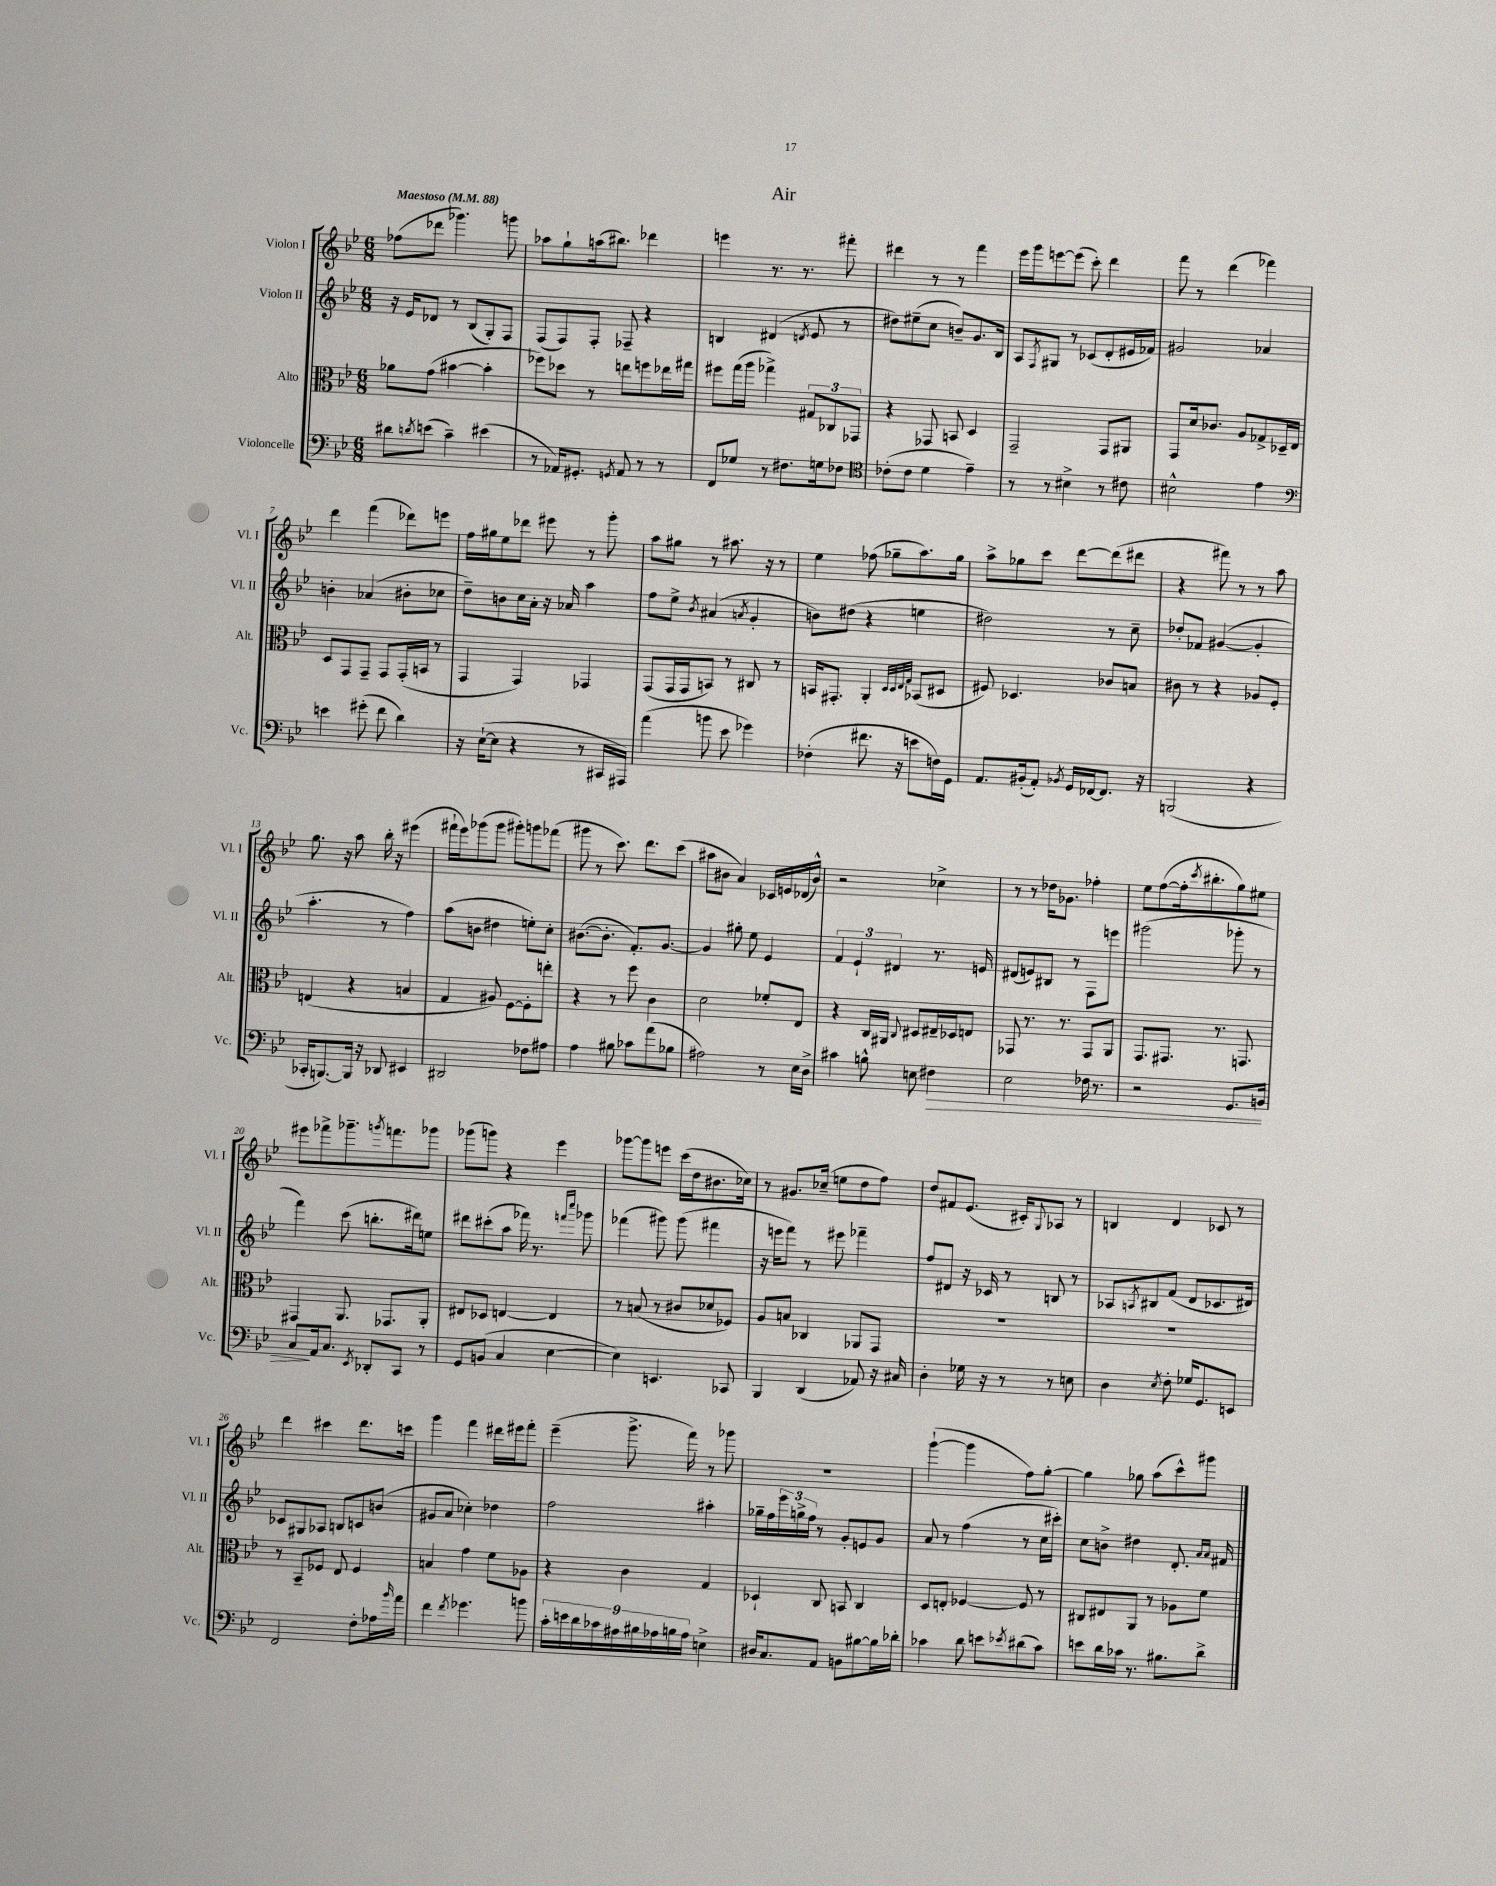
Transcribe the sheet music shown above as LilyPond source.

\header { title = "Air" }
<<
\new StaffGroup <<
\new Staff = "s0" \with { instrumentName = "Violon I" shortInstrumentName = "Vl. I" } {
    \clef treble \key bes \major \numericTimeSignature \time 6/8 \tempo "Maestoso" 4 = 88
    fes''8( des'''8 ges'''4.) g'''8 |
    aes''8 g''8-! a''16( bis''8.) des'''4 |
    e'''4 r8. r8. fis'''8-. |
    dis'''4 r8 r8 f'''4 |
    ees'''16 g'''16 e'''8~ e'''8( c'''8-.) d'''4 |
    f'''8 r8 d'''4( fes'''4) |
    d'''4 f'''4( des'''8) e'''8 |
    f''16 gis''16 ees''8 des'''8 eis'''8 r8 g'''8-. |
    a''8 gis''8 r8 ais''8. r16 r8 |
    ees''4 fes''8( ges''8-- a''8.) ges''16 |
    a''8-> ges''8 c'''8 d'''8~ d'''8( dis'''8 |
    r4 fis'''8) r8 r8 a''8 |
    g''8. r16 a''8 bes''16-. r16 eis'''4( |
    fis'''16-! ees'''16) ges'''8( ges'''8 gis'''8-.) g'''8 fes'''8( |
    gis'''8 r8 c'''8.) d'''8. c'''8( |
    ais''8 bis'8 a'4) ces'16 e'16 des'16( bis'16-^) |
    r2 ces''4-> |
    r8 r8 des''16 ges'8. fes''4-. |
    ees''8 f''8~( f''16-. \acciaccatura { c'''8 } bis''8.-. g''8) eis''8 |
    eis'''8 fes'''8-> ges'''8.-- \acciaccatura { g'''8 } f'''8. ges'''8 |
    ges'''8( g'''8) r4 ees'''4 |
    ges'''8~ ges'''8 e'''8 c'''16( d''16 bis'8. ces''16) |
    r8 gis'8. ces''16--( e''8 d''8 f''8) |
    d''8 fis'8 ees'8.( cis'16-.) \appoggiatura { g8 } aes8 r8 |
    b4 d'4 ces'8 r8 |
    d'''4 cis'''4 d'''8. c'''16 |
    g'''4 f'''4 dis'''16 eis'''16 f'''8-. |
    ees'''4--( g'''8.-> f'''16) r8 ges'''8 |
    R2. |
    g'''4~-!( g'''4 f''8) g''8~-. |
    g''4 ges''8 a''8( c'''8-^) gis'''8 \bar "|." |
}
\new Staff = "s1" \with { instrumentName = "Violon II" shortInstrumentName = "Vl. II" } {
    \clef treble \key bes \major \numericTimeSignature \time 6/8
    r16 ees'16 des'8 r8 bes8( g8-.) f8 |
    f8( f8) f8-. fes8-- r4 |
    b4 dis'4( \acciaccatura { d'8 } ees'8 r8 |
    dis''8) eis''8--( c''8 b'8--) g'8. bes16 |
    a8 \acciaccatura { f8 } gis8 r8 ces'8( d'8-. eis'16 fes'16) |
    gis'2 aes'4 |
    b'4-. aes'4( bis'8-. ces''8 |
    d''8--) b'8 c''16 a'16-. r16 aes'16 a''4 |
    f''8 ees''8-> \acciaccatura { bes'8 } ais'4( \acciaccatura { a'8 } g'4-. |
    b'8) dis''8( r4 e''4 |
    dis''2) r8 c''8-- |
    des''8-. fes'8 gis'4~( gis'4-. |
    a''4.-. r8 f''4) |
    a''8( b'8 dis''4 e''8-.) c''8-. |
    bis'8.~( bis'8.-. f'8.-.) g'8.~ |
    g'4 gis''8-. ees''8 ees'4 |
    \tuplet 3/2 { f'4 ees'4-! dis'4 } r8. e'16 |
    dis'8( e'8) bis8 r8 f8 e'''8 |
    gis'''2( ges'''8-. r8 |
    f'''4) c'''8( b''8.-. dis'''16) e''8 |
    dis'''8 cis'''8-.( a''8 fes'''16) r8. \grace { f'''16 c''''16 } ges'''8 |
    fes'''4( gis'''8) gis'''8( fis'''4 |
    r16 e'''16 f'''8) r8 eis'''8 fes'''4-- |
    f''8 dis'8 r16 ces'16 r8 b8 r8 |
    aes8 \acciaccatura { a8 } bis8 f'8( d'8 ces'8. dis'16) |
    ces'8 gis8 aes8 b8 c'8 b'8( |
    gis'8 a'8 ces''4-.) des''4 |
    f''2 ais''4-. |
    ges''16-- f''16 \tuplet 3/2 { ees'''16 g''16-> f''16 } r8 g'8-. e'8 g'8 |
    a'8 r8 f''4( r8 c''16 cis'''16-.) |
    c''8 b'8-> dis''4 d'8.-. \grace { a'16 a'16 } fis'16 \bar "|." |
}
\new Staff = "s2" \with { instrumentName = "Alto" shortInstrumentName = "Alt." } {
    \clef alto \key bes \major \numericTimeSignature \time 6/8
    aes'8 g'8( bis'4~ bis'4-. |
    fes''8) des''8 r8 e''8 f''8 ees''16 gis''16 |
    fis''8 g''16( a''16 ges''4->) \tuplet 3/2 { gis8 ces8 ges,8 } |
    r4 ges,8 b,8 d4 |
    g,2-- g,8 ais,8 |
    g,8 d'16 ces'8. a8 ges8-> des16-- ees16 |
    d8 g,8 g,8-- g,8 g,16-.( b,16 r8 |
    g,4 g,4) ges,4 |
    g,8( g,16 g,16 b,8) r8 cis8 r8 |
    b,16 gis,8.-. a,4-. \grace { d32 d32 ees32 g32 } bes,8( dis8 |
    fis8) des4. ces'8 b8 |
    cis'8 r8 r4 aes8 f8-. |
    e4( r4 b4 |
    g4 ais8) f8~ f8-. e''8-. |
    r4 r8 f''8 c'4 |
    d'2 fes'8-. ees8 |
    r4 c16 ais,16 \appoggiatura { c8 } dis8 eis16-- des16 e8 |
    ges,8 r8. r8. ges,8 a,8 |
    g,8. gis,8. r8. g,8. |
    gis,4 a,8. ges,8. a,8-. |
    eis8 des8 e4~ e4 |
    r8 b8( r8 cis'8 des'8 fes8) |
    a8 b8 ces4 aes,8 g,8 |
    R2. |
    R2. |
    r8 bes,8-- fes8 ees8 fes4 |
    b4 g'4 f'8 aes8 |
    r4 c'4 g4 |
    des4-! c8 b,8 c4 |
    d8 e8-. fes4~ fes8 r8 |
    cis8 eis8 a,8 r8 aes8 f'8 \bar "|." |
}
\new Staff = "s3" \with { instrumentName = "Violoncelle" shortInstrumentName = "Vc." } {
    \clef bass \key bes \major \numericTimeSignature \time 6/8
    dis'8 \acciaccatura { d'8 } e'8( c'4--) eis'4( |
    r8 aes,16) gis,8.-. \acciaccatura { g,8 } aes,8 r8 r8 |
    f,8 ges8 r8 fis8. g16 fes8 |
    \clef tenor ces'8-.( ces'8 d'4 ees'4--) |
    r8 r8 bis4-> r8 cis'8 |
    bis2-^ ees'4 |
    \clef bass e'4 gis'8-.( f'8 d'4) |
    r16 ees16~-!( ees8 r4 r8 cis,16 ais,,16) |
    a'4( b'8 ees'8 ges'4) |
    fes4-.( fis'8. r16 e'8 f16) g,16 |
    a,8. bis,16-.( a,8-.) \acciaccatura { bes,8 } g,16 fes,16~ fes,8. r16 |
    b,,2( r4 |
    ces,16-. b,,8.~) b,,16 r16 des,8 eis,4 |
    dis,2 fes8 ais8 |
    a4 bis8 ces'8 a'8( bes8 |
    ais2) r8 ees16 d16-> |
    cis'4 b8-^ e8 fis4\> |
    ees2 fes16 r8. |
    r2 g,8. b,16 |
    c8\! a,16 c8. \acciaccatura { ees,8 } des,8-. c,8 r8 |
    g,8 b,8( c4 ees4~ |
    ees4) e,4. ces,8 |
    bes,,4 d,4( aes,8) r16 cis16 |
    d4-. ges16 r16 r8 r8 e8 |
    d4 \acciaccatura { ees8 } f8-. ges16 g,8. e,8 |
    f,2 f8-. aes16 \grace { bes'16 } a'16 |
    f'4 \acciaccatura { f'8 } ges'4. b'8 |
    \tuplet 9/8 { c'16-. e'16 d'16 ces'16 ais16 bis16 aes16 b16 aes16 } e4-> |
    dis16 c8. a,8 b,8 bis8~ bis16 des'16-. |
    ces'4 d'8 e'8 \acciaccatura { ees'8 } dis'8( ces'8) |
    e'8 d'16 ces'16 r8. bis8. d'8-> \bar "|." |
}
>>
>>
